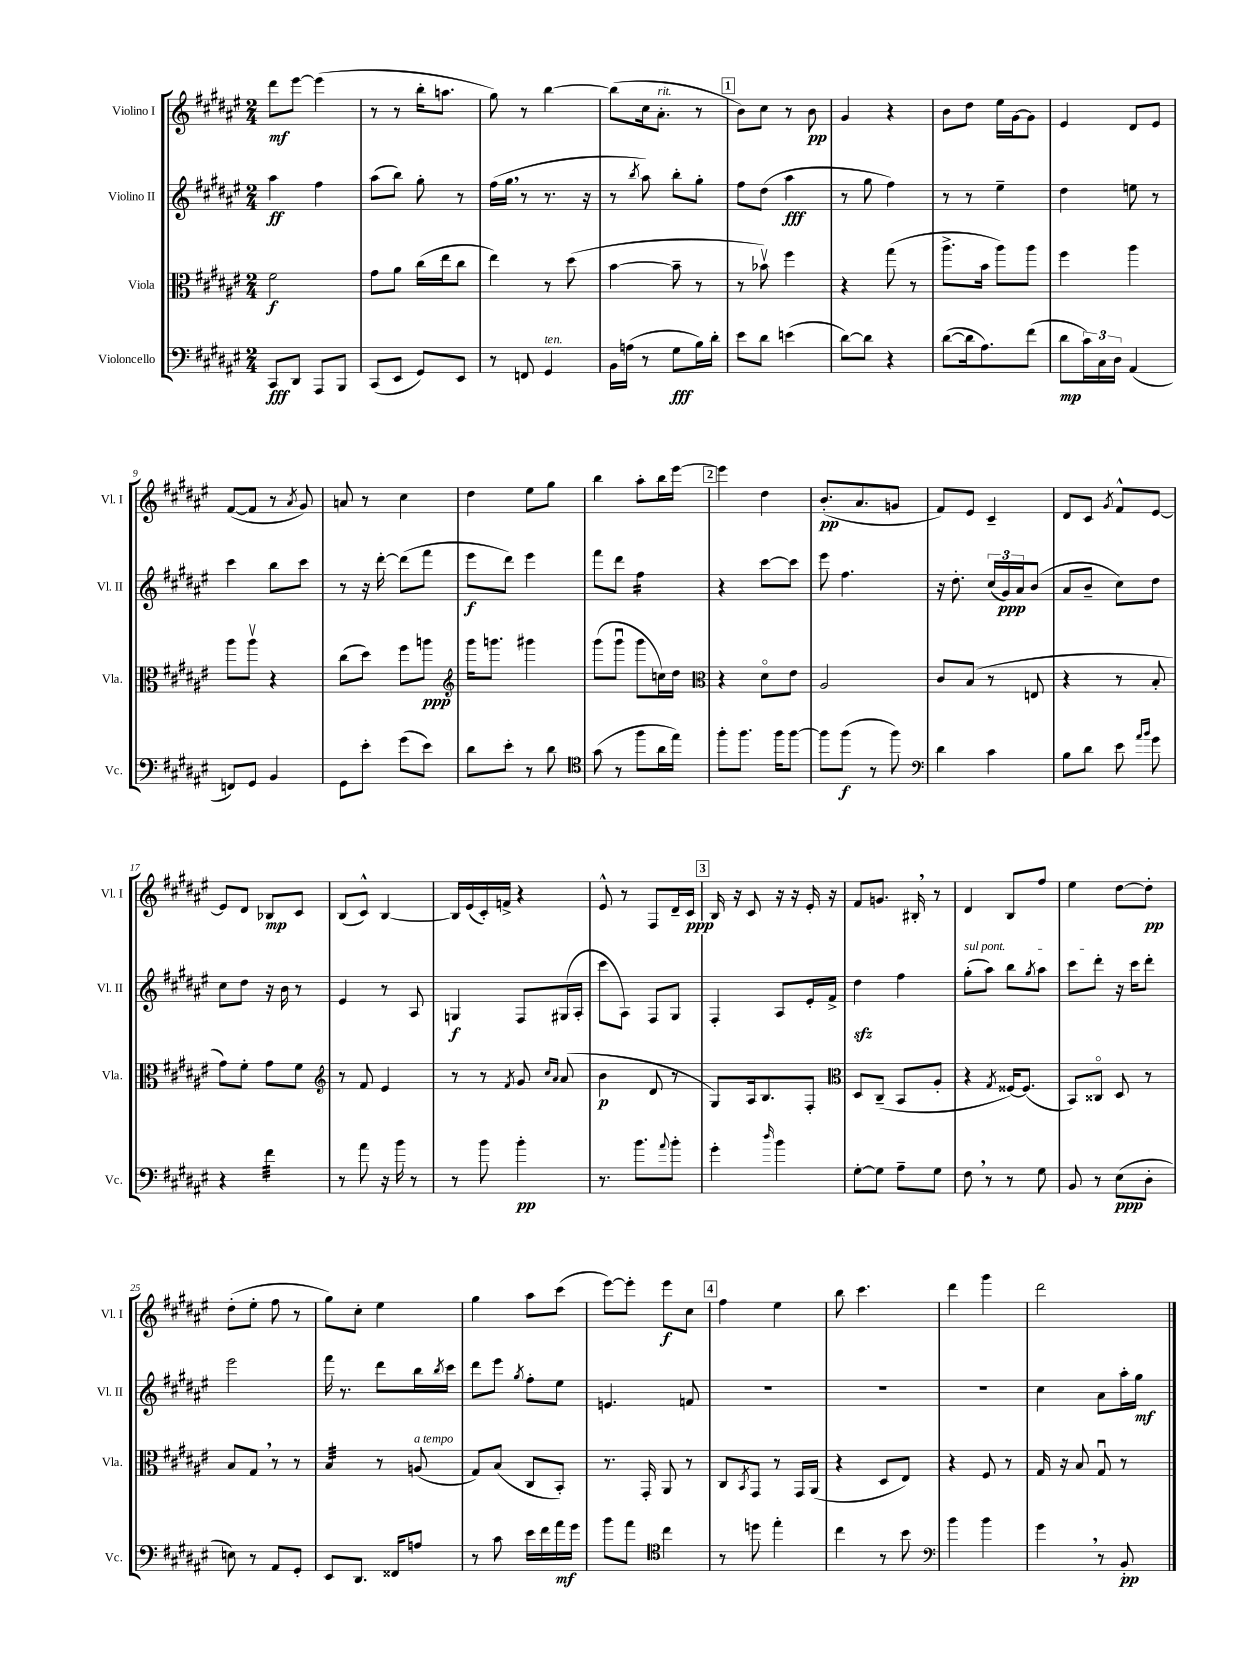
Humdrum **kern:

**kern	**kern	**kern	**kern
*staff4	*staff3	*staff2	*staff1
*clefF4	*clefC3	*clefG2	*clefG2
*k[f#c#g#d#a#e#]	*k[f#c#g#d#a#e#]	*k[f#c#g#d#a#e#]	*k[f#c#g#d#a#e#]
*M2/4	*M2/4	*M2/4	*M2/4
8CC#	2f#	4aa#	8ddd#
8DD#	.	.	[8eee#
8AAA#	.	4ff#	(4eee#]
8BBB	.	.	.
=	=	=	=
(8CC#	8g#	(8aa#	8r
8EE#	8a#	8bb)	8r
8GG#)	(16cc#	8gg#'	16bb'
.	16ee#	.	8.aa
8EE#	8cc#	8r	.
=	=	=	=
8r	4ee#)	(16ff#	8gg#)
.	.	16gg#	.
8FF	.	8r	8r
4GG#	8r	8.r	[4bb
.	(8dd#	.	.
.	.	16r	.
=	=	=	=
16BB	[4b	8r	(8bb]
(16A	.	.	.
.	.	8qbb	.
8r	.	8aa#)	16cc#
.	.	.	8.a#'
8G#	8b~]	8bb'	.
16B)	8r	8gg#'	8r
16d#'	.	.	.
=	=	=	=
8e#	8r	8ff#	8b)
8d#	8b-v)	(8dd#	8cc#
(4e	4ff#	4aa#	8r
.	.	.	8b
=	=	=	=
[8d#)	4r	8r	4g#
8d#]	.	8gg#	.
4r	(8gg#	4ff#)	4r
.	8r	.	.
=	=	=	=
([8d#	8.aa#^	8r	8b
16d#]	.	8r	8dd#
8.A#)	16b	.	.
.	8aa#)	4ee#~	16ee#
.	.	.	[16g#
(8f#	8aa#	.	8g#]
=	=	=	=
8d#	4ff#	4dd#	4e#
24c#)	.	.	.
24C#	.	.	.
24D#	.	.	.
(4AA#	4aa#	8ee	8d#
.	.	8r	8e#
=	=	=	=
8FF)	8aa#	4ccc#	([8f#
8GG#	8aa#v	.	8f#]
4BB	4r	8bb	8r
.	.	.	8qa#
.	.	8ccc#	8g#)
=	=	=	=
8GG#	(8cc#	8r	8a
8e#'	8dd#)	16r	8r
.	.	[16ddd#'	.
(8g#	8ff#	(8ddd#]	4cc#
8e#)	8aa	8fff#	.
=	=	=	=
*	*clefG2	*	*
8d#	16ggg#	8eee#	4dd#
.	8.ggg	.	.
8e#'	.	8ddd#)	.
8r	4ggg#	4eee#	8ee#
8d#	.	.	8gg#
=	=	=	=
*clefC4	*	*	*
(8g#	(8ggg#	8fff#	4bb
8r	8ggg#u	8ddd#	.
8ff#	8ggg#	4ff#	8aa#'
16a#	16cc)	.	16bb
16ee#)	16dd#	.	[16eee#
=	=	=	=
*	*clefC3	*	*
8ff#'	4r	4r	4eee#]
8.ff#	.	.	.
.	8d#o	[8ccc#	4dd#
16ff#	.	.	.
[8ff#	8e#	8ccc#]	.
=	=	=	=
8ff#]	2A#	8eee#	(8.b'
(8ff#	.	4.ff#	.
.	.	.	8.a#
8r	.	.	.
8ff#)	.	.	8g
=	=	=	=
*clefF4	*	*	*
4d#	8c#	16r	8f#)
.	.	8.dd#'	.
.	(8B	.	8e#
4c#	8r	(24cc#	4c#~
.	.	24g#)	.
.	.	24a#	.
.	8E	(8b	.
=	=	=	=
8B	4r	8a#	8d#
8d#	.	8b~	8c#
.	.	.	8qg#
8e#	8r	8cc#)	8f#^^
16qqa#	.	.	.
16qqb	.	.	.
8g#	8B'	8dd#	[8e#
=	=	=	=
4r	8g#)	8cc#	8e#]
.	8f#'	8dd#	8d#
4f#	8g#	16r	8B-
.	.	16b	.
.	8f#	8r	8c#
=	=	=	=
*	*clefG2	*	*
8r	8r	4e#	(8B
8a#	8f#	.	8c#^^)
16r	4e#	8r	[4B
16b	.	.	.
8r	.	8A#	.
=	=	=	=
8r	8r	4G	16B]
.	.	.	(16e#
8b	8r	.	16c#')
.	.	.	16f^
.	8qf#	.	.
4b'	8g#	8F#	4r
.	16qqcc#	.	.
.	16qqa#	.	.
.	(8a#	(16G#	.
.	.	16A#'	.
=	=	=	=
8.r	4b	8ccc#	8e#^^
.	.	8A#)	8r
8.b	.	.	.
.	8d#	8F#	8F#
8qqa#	.	.	.
8b'	8r	8G#	16d#~
.	.	.	16c#
=	=	=	=
4g#'	8G#)	4F#'	16B
.	.	.	16r
.	16A#	.	8c#
.	8.B	.	.
16qqdd#	.	.	.
4b	.	8A#	16r
.	.	.	16r
.	8F#'	16e#'	16e#'
.	.	16f#^	16r
=	=	=	=
*	*clefC3	*	*
[8G#'	8D#	4dd#	8f#
8G#]	(8C#~	.	8.g
8A#~	8BB	4ff#	.
.	.	.	16B#'
8G#	8A#'	.	8r
=	=	=	=
8F#	4r	(8gg#'	4d#
8r	.	8aa#)	.
.	8qG#	.	.
8r	[16F##)	8bb	8B
.	(8.F##]	.	.
.	.	8qgg#	.
8G#	.	8aa#	8ff#
=	=	=	=
8BB	8BB)	8ccc#	4ee#
8r	8C##o	8ddd#'	.
(8E#	8D#	16r	[8dd#
.	.	16ccc#	.
8D#'	8r	8ddd#'	8dd#']
=	=	=	=
8E)	8B	2eee#	(8dd#'
8r	8G#	.	8ee#'
8AA#	8r	.	8ff#
8GG#'	8r	.	8r
=	=	=	=
8EE#	4B	16fff#	8gg#)
.	.	8.r	.
8.DD#	.	.	8cc#'
.	8r	8ddd#	4ee#
16FF##	.	.	.
8A	(8A	16bb	.
.	.	8qbb	.
.	.	16ccc#	.
=	=	=	=
8r	8G#)	8ddd#	4gg#
8c#	(8B	8eee#	.
.	.	8qgg#	.
16e#	8C#	8ff#'	8aa#
16f#	.	.	.
16a#	8BB')	8ee#	(8ccc#
16g#	.	.	.
=	=	=	=
8b	8.r	4.e	[8eee#)
8a#	.	.	8eee#']
.	16GG#'	.	.
*clefC4	*	*	*
4cc#	8AA#	.	8eee#
.	8r	8f	8cc#
=	=	=	=
8r	8C#	2r	4ff#
.	8qBB	.	.
8dd	8GG#	.	.
4ee#'	8r	.	4ee#
.	16GG#	.	.
.	(16AA#	.	.
=	=	=	=
4cc#	4r	2r	8bb
.	.	.	4.ccc#
8r	8D#	.	.
8b	8E#)	.	.
=	=	=	=
*clefF4	*	*	*
4b	4r	2r	4ddd#
4b	8F#	.	4ggg#
.	8r	.	.
=	=	=	=
4g#	16G#	4cc#	2ddd#
.	16r	.	.
.	8B	.	.
8r	8G#u	8a#	.
8BB'	8r	16aa#'	.
.	.	16gg#	.
==	==	==	==
*-	*-	*-	*-
